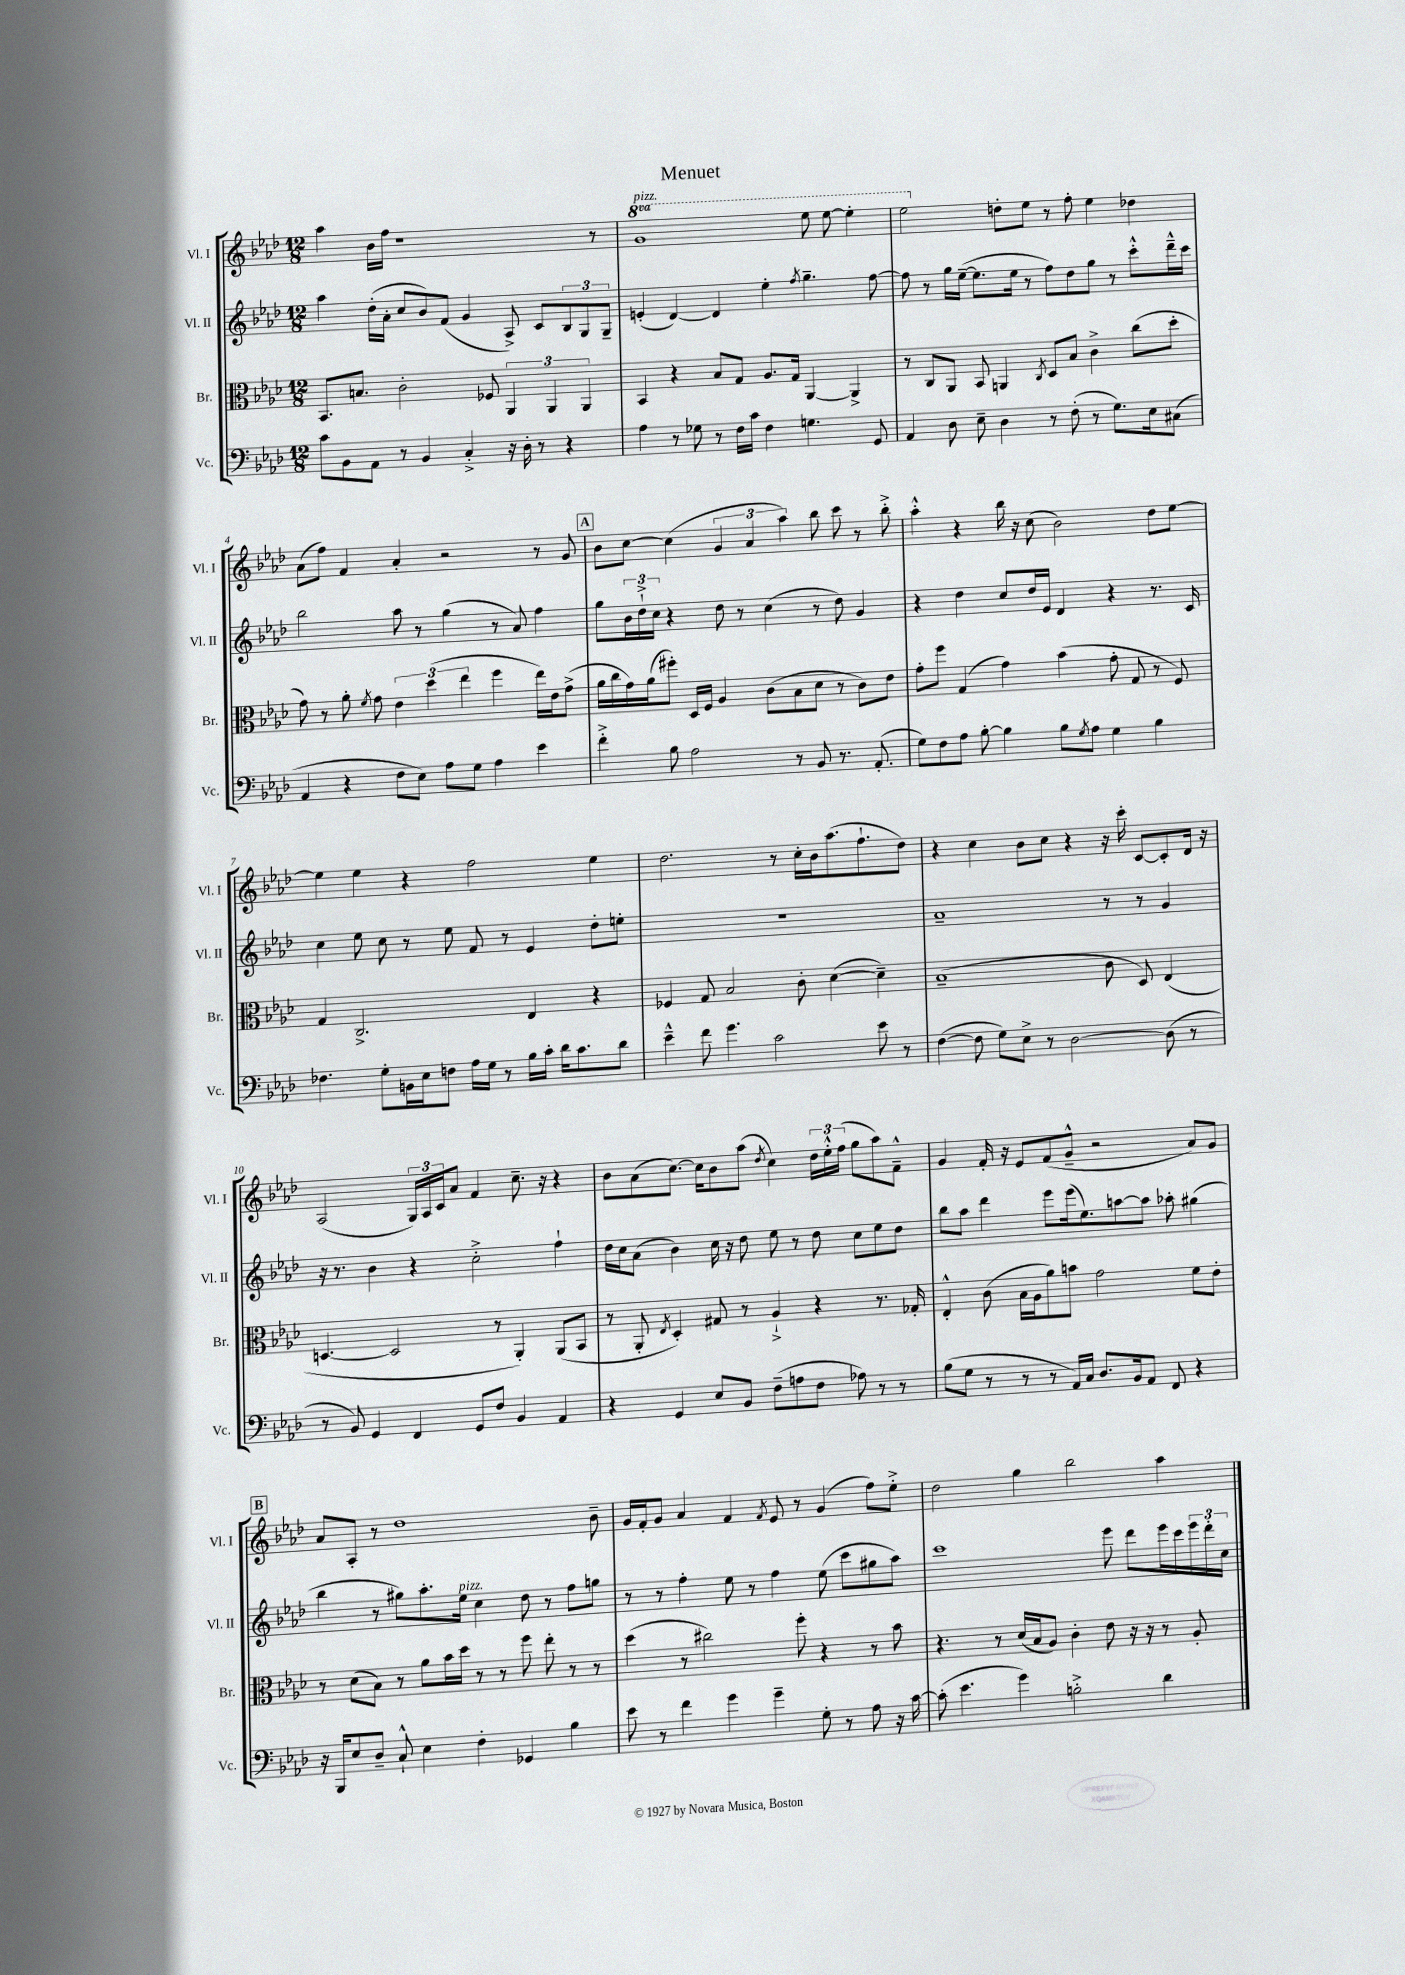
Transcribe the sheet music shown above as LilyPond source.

\header { title = "Menuet" }
<<
\new StaffGroup <<
\new Staff = "s0" \with { instrumentName = "Vl. I" shortInstrumentName = "Vl. I" } {
    \clef treble \key aes \major \numericTimeSignature \time 12/8 \set Staff.ottavationMarkups = #ottavation-simple-ordinals
    aes''4 bes'16 f''16 r1 r8 |
    \ottava #1 g''1^\markup { \italic "pizz." } ees'''8 ees'''8~ ees'''4-. |
    ees'''2 \ottava #0 d''8-. ees''8 r8 f''8-. ees''4 des''4 |
    aes'8( f''8) f'4 aes'4-. r2 r8 g'8 |
    \mark \markup { \box "A" } bes'8 c''8~ c''4( \tuplet 3/2 { g'4 aes'4 aes''4) } bes''8 c'''8 r8 bes''8-.-> |
    aes''4-.-^ r4 bes''16 r16 c''8( bes'2) des''8 ees''8~ |
    ees''4 ees''4 r4 f''2 ees''4 |
    des''2. r8 c''16-. bes'16 aes''8.( f''8.-! des''8) |
    r4 c''4 bes'8 c''8 r4 r16 c'''16-. c'8~ c'8-. des'16 r16 |
    aes2( \tuplet 3/2 { g16) aes16 c'16 } aes'8 f'4 c''8.-- r16 r4 |
    bes'8 aes'8( c''8.~) c''16 bes'8 aes''8( \acciaccatura { des''8 } c''4) \tuplet 3/2 { des''16 ees''16-.-^ f''16( } g''8 aes''8) f'8---^ |
    g'4 f'16-. r16 ees'8 f'8( g'8---^ r2 aes'8) g'8 |
    \mark \markup { \box "B" } aes'8 aes8-. r8 des''1 bes'8-- |
    g'16 f'16-. g'8 aes'4 f'4 \acciaccatura { f'8 } ees'8 r8 g'4( f''8) ees''8-.-> |
    des''2 g''4 bes''2 aes''4 \bar "|." |
}
\new Staff = "s1" \with { instrumentName = "Vl. II" shortInstrumentName = "Vl. II" } {
    \clef treble \key aes \major \numericTimeSignature \time 12/8
    aes''4 des''16-.( aes'16-. c''8 bes'8) f'8( g'4 aes8->) c'8 \tuplet 3/2 { bes8 g8 g8-- } |
    e'4-.( des'4~) des'4 ees''4-. \acciaccatura { f''8 } g''4.-- f''8~ |
    f''8 r8 g''16 ees''16~--( ees''8. ees''16 r8 f''8) des''8 g''8 r8 c'''8-.-^ des'''16---^ c'''16 |
    bes''2 aes''8 r8 g''4( r8 aes'8) f''4 |
    \mark \markup { \box "A" } g''8 \tuplet 3/2 { bes'16 des''16-!-> c''16 } r4 des''8 r8 c''4( r8 des''8) g'4 |
    r4 des''4 c''8 des''16 ees'16 des'4 r4 r8. c'16 |
    c''4 ees''8 c''8 r8 ees''8 f'8 r8 ees'4 des''8-. e''8-. |
    R1. |
    aes'1-- r8 r8 g'4 |
    r16 r8. bes'4 r4 c''2-.-> f''4-! |
    des''16 c''16 aes'8( bes'4) c''16 r16 des''8 ees''8 r8 des''8 c''8 ees''8 des''8 |
    bes''8 aes''8 des'''4 ees'''8 ees'''16( ees''8.) a''8~ a''8 aes''8-. gis''4( |
    \mark \markup { \box "B" } bes''4 r8 gis''8) aes''8.-. ees''16^\markup { \italic "pizz." } c''4 des''8 r8 f''8 g''8 |
    r8 r8 f''4-. ees''8 r8 f''4 ees''8( c'''8 gis''8 aes''8) |
    c'''1 ees'''8 des'''8 ees'''16 c'''16 \tuplet 3/2 { ees'''16 des'''16-. c''16 } \bar "|." |
}
\new Staff = "s2" \with { instrumentName = "Br." shortInstrumentName = "Br." } {
    \clef alto \key aes \major \numericTimeSignature \time 12/8
    bes,8. b8. c'2-. fes8 \tuplet 3/2 { aes,4 aes,4 aes,4 } |
    bes,4 r4 bes8 g8 aes8. g16 aes,4~ aes,4-> |
    r8 c8 aes,8 bes,8 a,4 \acciaccatura { c8 } des8 bes8 c'4-> c''8( des''8-. |
    g'8) r8 aes'8-. \acciaccatura { f'8 } g'8 \tuplet 3/2 { ees'4 des''4( ees''4 } f''4 ees''16) ees'16 g'8->( |
    \mark \markup { \box "A" } aes'16 c''16 g'16) aes'16( fis''8-.) des16 f16 aes4 c'8( bes8 des'8 r8 c'8) ees'8 |
    g'8-. f''8 g4( g'4) bes'4( g'8-. g8 r8 f8) |
    g4 c2.-> ees4 r4 |
    fes4 g8 bes2 c'8-. des'4~( des'4--) |
    bes1--( c'8 des8) ees4( |
    d4.~ d2 r8 aes,4-.) aes,8( bes,8 |
    r8 aes,8-. \acciaccatura { ees8 } des4-.) gis8 r8 aes4-!-> r4 r8. ges16-. |
    ees4-.-^ c'8( bes16 aes16 aes'8) b'8 g'2 f'8 ees'8-. |
    \mark \markup { \box "B" } r8 des'8( bes8) r8 aes'8 bes'16 des''16 r8 r8 f''8 ees''8-. r8 r8 |
    des''4( r8 cis''2) f''8-. r4 r8 bes'8 |
    r4. r8 des'16( bes16 aes8) c'4-. ees'8 r16 r16 r8 aes8-. \bar "|." |
}
\new Staff = "s3" \with { instrumentName = "Vc." shortInstrumentName = "Vc." } {
    \clef bass \key aes \major \numericTimeSignature \time 12/8
    c'8 bes,8 aes,8 r8 bes,4 c4-.-> r16 des16-. r8 r4 |
    aes4 r8 ges8 r8 f16 c'16 f4 g4. g,8 |
    aes,4 des8 ees8-- des4 r8 f8-.( r8 g8.) ees16 cis8( |
    aes,4 r4 f8 ees8) aes8 g8 aes4 ees'4 |
    \mark \markup { \box "A" } f'4-.-> bes8 aes2 r8 bes,8 r8. aes,8.-.( |
    g8) f8 aes8 bes8~-. bes4 bes8 \acciaccatura { g8 } aes8 g4 bes4 |
    fes4. g8-. b,16 ees16 f8 aes16 g16 r8 bes16 c'16-. des'16 c'8. des'8 |
    ees'4---^ f'8 g'4. c'2 ees'8 r8 |
    f4~( f8 g8) ees8-> r8 des2~ des8( r8 |
    r8 bes,8) g,4 f,4 g,8 f8 bes,4 aes,4 |
    r4 g,4 ees8 bes,8 f8--( a8 f8 aes8) r8 r8 |
    bes8( g8 r8 r8 r8 aes,16) c16 des8. bes,16 aes,8 f,8 r4 |
    \mark \markup { \box "B" } r16 bes,,16 ees8 des8-- c8-!-^ ees4 f4-. ges,4 bes4 |
    ees'8 r8 f'4 g'4 g'4-- g8-. r8 aes8 r16 c'16~ |
    c'8-.( ees'4. g'4) b2-.-> des'4 \bar "|." |
}
>>
>>
